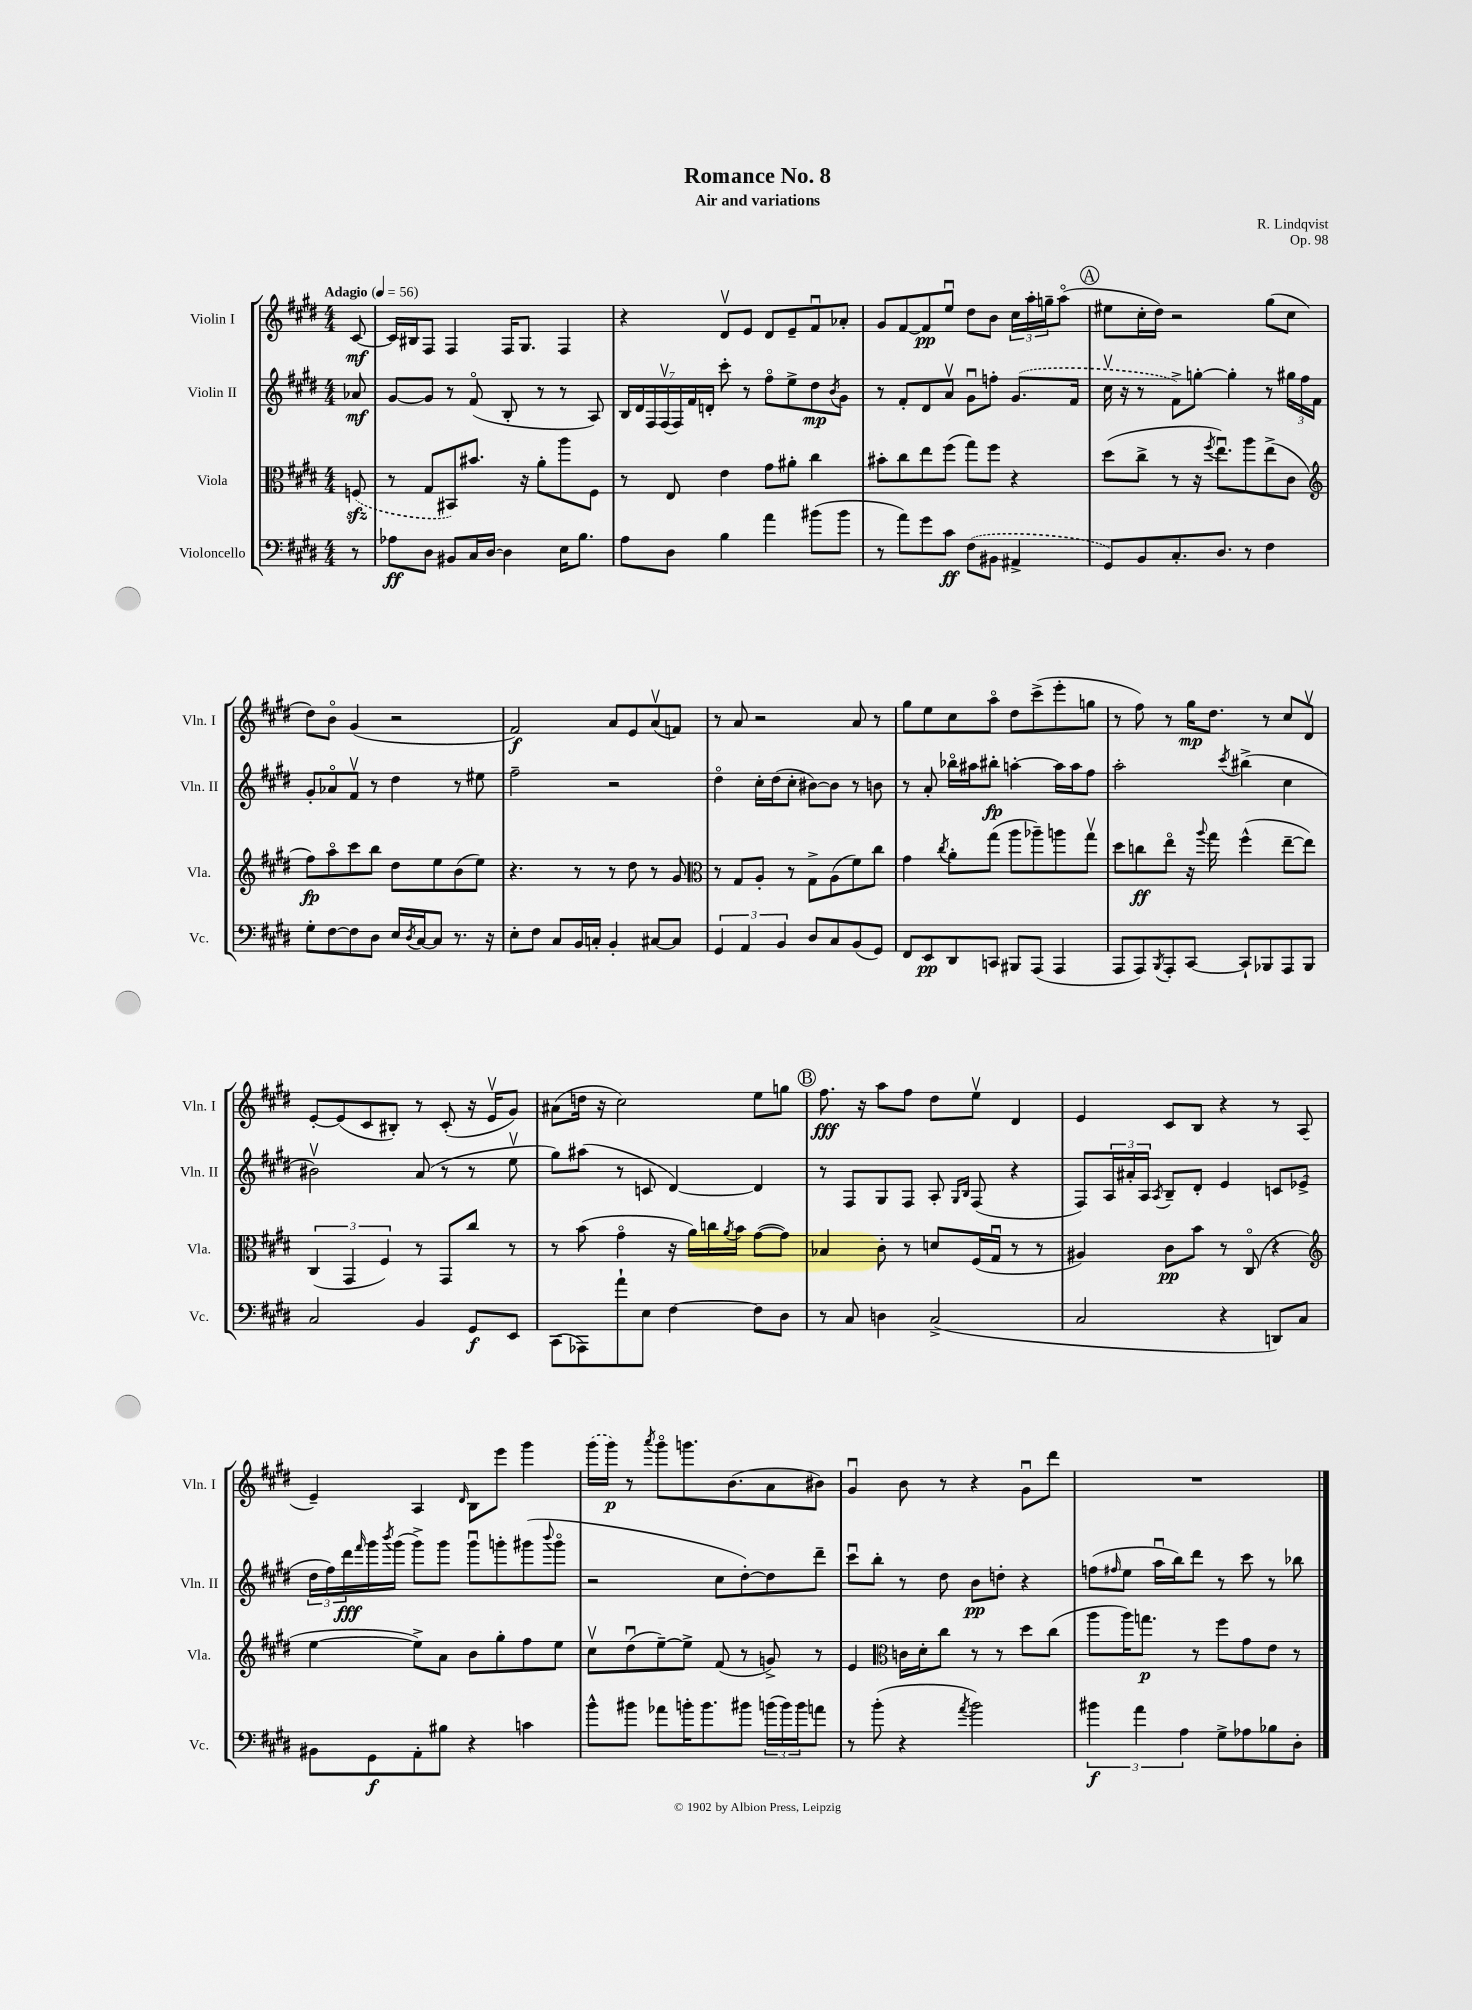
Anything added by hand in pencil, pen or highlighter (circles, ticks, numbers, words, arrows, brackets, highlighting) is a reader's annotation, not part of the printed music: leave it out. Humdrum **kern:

**kern	**kern	**kern	**kern
*staff4	*staff3	*staff2	*staff1
*clefF4	*clefC3	*clefG2	*clefG2
*k[f#c#g#d#]	*k[f#c#g#d#]	*k[f#c#g#d#]	*k[f#c#g#d#]
*M4/4	*M4/4	*M4/4	*M4/4
*MM56	*MM56	*MM56	*MM56
8r	(8F	8a-	[8c#
=	=	=	=
8A-	8r	[8g#	16c#]
.	.	.	16B#
8D#	8G#	8g#]	8F#
8BB#	8BB#)	8r	4F#
16C#	8.b#	(8f#o	.
[16D#	.	.	.
4D#]	.	8B'	16F#
.	16r	.	8.G#
.	8a'	8r	.
16E	8aa	8r	4F#
8.B	.	.	.
.	8F#	8A)	.
=	=	=	=
8A	8r	28B	4r
.	.	28d#	.
.	.	28F#	.
.	.	(28F#v	.
8D#	8E	.	.
.	.	28F#)	.
.	.	28f#	.
.	.	28d'	.
4B	4e	8ccc#'	8d#v
.	.	8r	8e
4a	8g#	8ff#o	8d#
.	8a#'	8ee^	8e~
(8b#	4cc#	8dd#	8f#u
.	.	8qb	.
8b#	.	8g#	8a-'
=	=	=	=
8r	8b#'	8r	8g#
8a)	8cc#	8f#'	[8f#
8g#	8ee	8d#	8f#]
8c#	(8ff#	8av	8eeu
(8F#	8gg#)	8g#u	8dd#
8BB#	8ff#	8ff'	8b
4AA#^	4r	(8.g#	24cc#
.	.	.	24aa'
.	.	.	24gg~
.	.	.	(8aao
.	.	16f#	.
=	=	=	=
8GG#)	(8dd#	16cc#v	8ee#
.	.	16r	.
8BB	8cc#^	8r	16cc#'
.	.	.	16dd#)
8.C#'	8r	8f#^)	2r
.	16r	[8gg'	.
.	8qff#	.	.
8.D#	8.eeu)	.	.
.	.	4gg']	.
8r	8aa	.	.
4F#	(8ee^	8r	(8gg#
.	8c#	24gg#	8cc#
.	.	24ff#	.
.	.	24f#	.
=	=	=	=
*	*clefG2	*	*
8G#'	8ff#)	8g#'	8dd#)
[8F#	8aao	8a-o	8bo
8F#]	8ccc#	8f#v	(4g#
8D#	8bb	8r	.
16E	8dd#	4dd#	2r
8qD#	.	.	.
[16C#	.	.	.
8C#]	8ee	.	.
8.r	(8b	8r	.
.	8ee)	8ee#	.
16r	.	.	.
=	=	=	=
8E'	4.r	2ff#~	2f#)
8F#	.	.	.
8C#	.	.	.
16BB	8r	.	.
16C'	.	.	.
4BB'	8r	2r	8a
.	8dd#	.	8e
[8C#	8r	.	(8av
8C#]	8g#	.	8f)
=	=	=	=
*	*clefC3	*	*
6GG#	8r	4dd#o	8r
.	8G#	.	8a
6AA	.	.	.
.	8A'	16cc#'	2r
.	.	(16dd#	.
6BB	.	.	.
.	8r	8cc#'	.
8D#	8G#^	[8b#)	.
8C#	(8A	8b#]	.
(8BB	8f#)	8r	8a
8GG#)	8cc#	8b	8r
=	=	=	=
8FF#	4g#	8r	8gg#
8EE	.	8a'	8ee
.	8qcc#	.	.
8DD#	8a'	16bb-o	8cc#
.	.	16aa#	.
8CC	(8gg#	8bb#'	8aao
8BBB#	8aa	[4aa'	8dd#
(8AAA	8aa-~)	.	(8ccc#^
4AAA	8aa	16aa]	8eee'
.	.	16aa	.
.	8gg#v	8ff#	8gg
=	=	=	=
8AAA	8dd#	2aa'	8r
8AAA)	8cc	.	8ff#)
8qBBB	.	.	.
8AAA'	8eeo	.	8r
[8CC#	16r	.	16gg#
.	8qqaa	.	.
.	16gg#	.	8.dd#
.	.	8qccc#	.
8CC#`]	(4ff#^^	(4bb#^	.
8BBB-	.	.	8r
8AAA	[8ee~	4cc#	8cc#
8BBB-	8ee])	.	8d#v
=	=	=	=
2C#	(6C#	2b#v)	[8e'
.	.	.	(8e]
.	6GG#	.	.
.	.	.	8c#
.	6F#)	.	.
.	.	.	8B#')
4BB	8r	(8a	8r
.	8GG#	8r	(8c#'
8GG#	8cc#	8r	16r
.	.	.	16ev
8EE	8r	8eev	8g#)
=	=	=	=
(8CC#	8r	8gg#)	(8a#
8AAA-)	(8b	(8aa#	16dd
.	.	.	16r
8a`	4g#o	8r	2cc#)
8E	.	8c	.
[4F#	16r	[4d#)	.
.	16a)	.	.
.	16cc	.	.
.	8qa	.	.
.	16b	.	.
8F#]	([8g#	4d#]	8ee
8D#	8g#])	.	8gg
=	=	=	=
8r	4B-	8r	8.ff#
8C#	.	8F#	.
.	.	.	16r
4D	8c#'	8G#	8aa
.	8r	8F#	8ff#
(2C#^	8d	8A'	8dd#
.	.	16qqG#	.
.	.	16qqB	.
.	(16F#	(8F#	8eev
.	16G#u	.	.
.	8r	4r	4d#
.	8r	.	.
=	=	=	=
2C#	4A#)	8F#)	4e
.	.	24A	.
.	.	24a#'	.
.	.	24A	.
.	.	8qA	.
.	8c#	8B~	8c#
.	8b	8d#'	8B
4r	8r	4e	4r
.	(8C#o	.	.
8DD)	4r	8c	8r
8C#	.	(8e-^	(8A
=	=	=	=
*	*clefG2	*	*
8BB#	[4ee	24dd#	4e~)
.	.	24ff#)	.
.	.	24ddd#	.
.	.	16qqfff#	.
8GG#	.	16ggg#	.
.	.	8qbbb	.
.	.	(16ggg#	.
8AA'	8ee^])	8ggg#^)	4A
8B#	8a	8ggg#	.
.	.	.	16qqd#
4r	8b	8ggg#u	8B
.	8gg#'	8ggg'	8eee
4c	8ff#	(8ggg#	4ggg#
.	.	8qqbbb	.
.	8ee	8ggg#o	.
=	=	=	=
8b^^	8cc#v	2r	(16ggg#
.	.	.	16ggg#)
8b#	(8dd#u	.	8r
.	.	.	8qaaa
8a-	[8ee~)	.	8ggg#o
16b'	8ee^]	.	8.ggg
8.b	.	.	.
.	(8f#	8cc#	.
.	.	.	(8.b
8b#	8r	[8dd#')	.
(24b	8g^)	8dd#]	8a
24b)	.	.	.
24b	.	.	.
8a	8r	8ddd#~	8b#)
=	=	=	=
8r	4e	8ccc#u	4g#u
(8b'	.	8bb'	.
*	*clefC3	*	*
4r	16c	8r	8b
.	16d#'	.	.
.	8cc#	8dd#	8r
8qa	.	.	.
2b)	8r	8b	4r
.	8r	8dd'	.
.	8dd#	4r	8g#u
.	(8cc#	.	8ddd#
=	=	=	=
6b#	8aa	(8ff	1r
.	.	16qqff#	.
.	16aa)	8ee	.
6a	.	.	.
.	8.gg	.	.
.	.	16aau	.
.	.	16bb)	.
6A	.	.	.
.	8r	8ddd#	.
8G#^	8ff#	8r	.
8A-	8g#	8ccc#	.
8B-	8e	8r	.
8D#'	8r	8bb-	.
==	==	==	==
*-	*-	*-	*-
